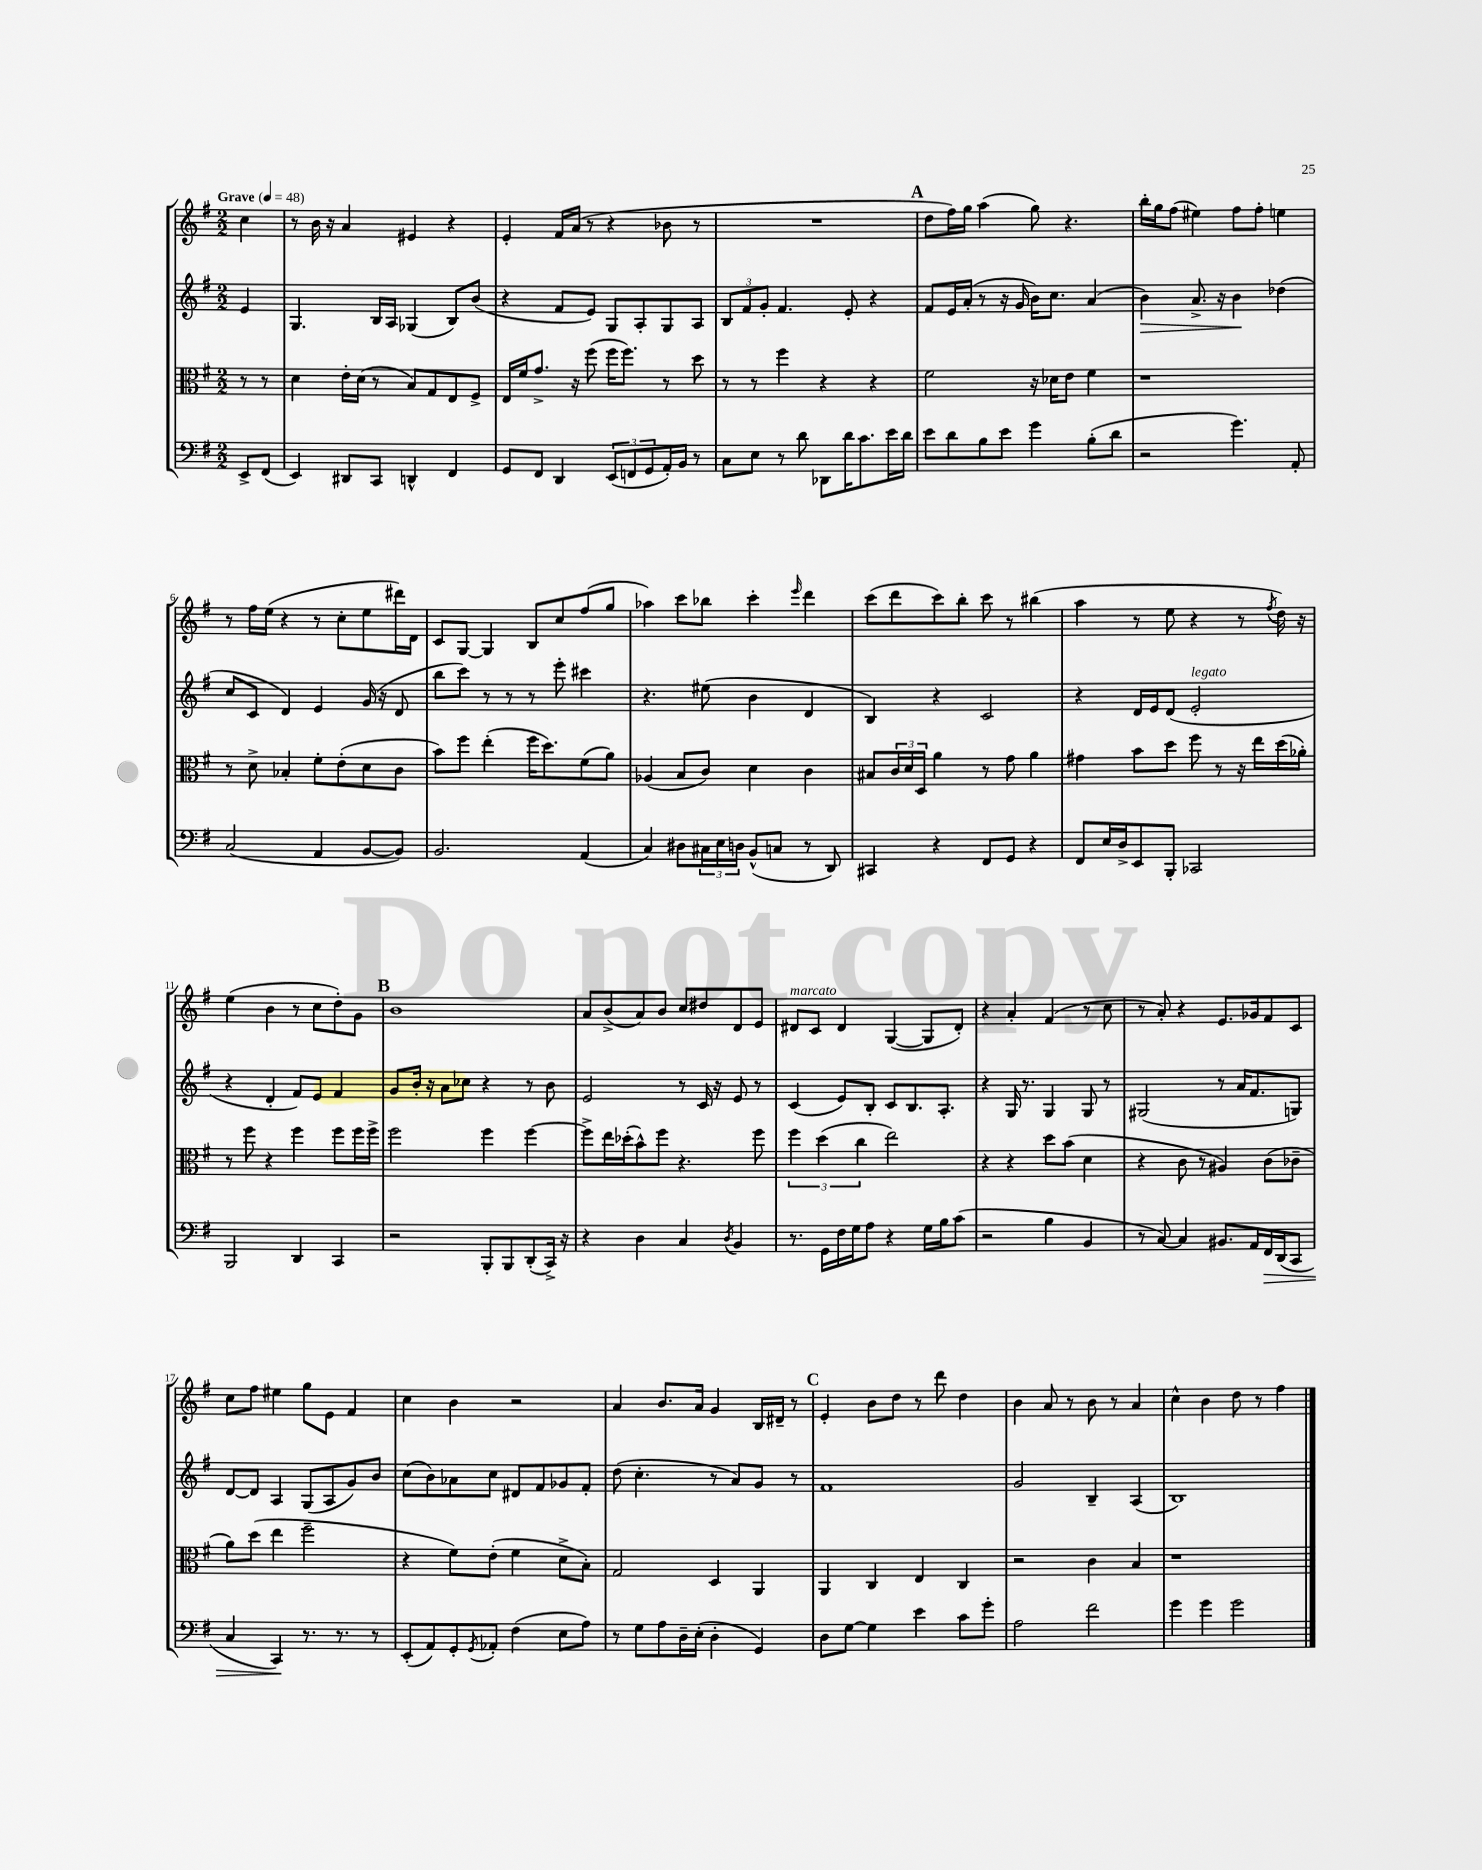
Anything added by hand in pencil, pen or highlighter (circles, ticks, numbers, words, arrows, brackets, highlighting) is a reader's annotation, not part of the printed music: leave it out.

**kern	**kern	**kern	**kern
*staff4	*staff3	*staff2	*staff1
*clefF4	*clefC3	*clefG2	*clefG2
*k[f#]	*k[f#]	*k[f#]	*k[f#]
*M2/2	*M2/2	*M2/2	*M2/2
*MM48	*MM48	*MM48	*MM48
8EE^/L	8r	4e/	4cc\
(8FF#/J	8r	.	.
=	=	=	=
4EE/)	4d\	4.G/	8r
.	.	.	16b\
.	.	.	16r
8DD#/L	16e'\LL	.	4a/
.	(16d\JJ	.	.
8CC/J	8r	16B/LL	.
.	.	16A/JJ	.
4DD^^/	8B/L)	(4G-/	4e#/
.	8G/	.	.
4FF#/	8E/	8B/L)	4r
.	8F#^/J	(8b/J	.
=	=	=	=
8GG/L	16E/LL	4r	4e'/
.	16f#/J	.	.
8FF#/J	8.g^/J	.	.
4DD/	.	8f#/L	16f#/LL
.	16r	.	(16a/JJ
.	(8ff#\	8e/J)	8r
(12EE/L	16ff#\LK	8G/L	4r
.	8.ff#\J)	.	.
12FF/	.	.	.
.	.	8A'/	.
12GG/	.	.	.
16AA'/L)	8r	8G/	8b-\
16BB/JJ	.	.	.
8r	8dd\	8A/J	8r
=	=	=	=
8C\L	8r	12B/L	1r
.	.	12f#/	.
8E\J	8r	.	.
.	.	12g'/J	.
8r	4ff#\	4.f#/	.
8d\	.	.	.
8DD-\L	4r	.	.
16d\K	.	8e'/	.
8.c\	.	.	.
.	4r	4r	.
16e\L	.	.	.
16d\JJ	.	.	.
=	=	=	=
8e\L	2f#\	8f#/L	8dd\L
8d\	.	16e/L	16ff#\L)
.	.	(16a'/JJ	16gg\JJ
8B\	.	8r	(4aa\
8e\J	.	16r	.
.	.	16g/	.
4g\	16r	16b\LK)	8gg\)
.	16d-\LK	8.cc\J	.
.	8e\J	.	4.r
(8B'\L	4f#\	(4a/	.
8d\J	.	.	.
=	=	=	=
2r	1r	4b\)	16bb'\LL
.	.	.	16gg\J
.	.	.	(8ff#\J
.	.	8.a^/	4ee#\)
.	.	16r	.
4.g\)	.	4b\	8ff#\L
.	.	.	8ff#'\J
.	.	(4dd-\	4ee\
8AA'/	.	.	.
=	=	=	=
(2C/	8r	8cc/L	8r
.	8d^\	8c/J	16ff#\LL
.	.	.	(16ee\JJ
.	4B-'/	4d/)	4r
4AA/	8f#'\L	4e/	8r
.	(8e'\	.	8cc'\L
[8BB/L	8d\	(16g/	8ee\
.	.	16r	.
8BB/]J)	8c\J	8d/	16ddd#\L)
.	.	.	16d\JJ
=	=	=	=
2.BB/	8b\L)	8bb\L	8c/L
.	8ff#\J	8ccc\J)	[8G/J
.	(4ee'\	8r	4G/]
.	.	8r	.
.	16ff#\LK	8r	8B/L
.	8.dd\)	.	.
.	.	8eee'\	8cc/
(4AA/	(8f#\	4ccc#\	(8ff#/
.	8a\J)	.	8gg/J
=	=	=	=
4C/)	(4A-/	4.r	4aa-\)
8D#\L	8B/L	.	8ccc\L
24C#\L	8c/J)	(8ee#\	8bb-\J
24E\	.	.	.
24D\JJ	.	.	.
(8BB^^/L	4d\	4b\	4ccc'\
8C/J	.	.	.
.	.	.	16qqeee/
8r	4c\	4d/	4ddd\
8DD/)	.	.	.
=	=	=	=
4CC#/	8B#/L	4B/)	(8ccc\L
.	24c/L	.	8ddd\
.	24d/	.	.
.	24D/JJ	.	.
4r	4a\	4r	8ccc\)
.	.	.	8bb'\J
8FF#/L	8r	2c/	8ccc\
8GG/J	8g\	.	8r
4r	4a\	.	(4bb#\
=	=	=	=
8FF#/L	4g#\	4r	4aa\
16E/L	.	.	.
16D^/J	.	.	.
8EE/	8b\L	16d/LL	8r
.	.	16e/J	.
8BBB'/J	8dd\J	(8d/J	8ee\
2CC-/	8ff#\	2e'/	4r
.	8r	.	.
.	16r	.	8r
.	16ee\LL	.	.
.	.	.	8qff#/
.	(16dd\	.	16dd\)
.	16a-'\JJ)	.	16r
=	=	=	=
2BBB/	8r	4r	(4ee\
.	8ff#\	.	.
.	4r	4d'/	4b\
4DD/	4ff#\	8f#/L)	8r
.	.	8e/J	8cc\L
4CC/	8ff#\L	4f#/	8dd'\)
.	16ff#\L	.	8g\J
.	16ff#^\JJ	.	.
=	=	=	=
2r	2ff#\	8g/L	1b
.	.	16b'/Jk	.
.	.	16r	.
.	.	8a\L	.
.	.	8cc-\J	.
8BBB'/L	4ff#\	4r	.
8BBB/	.	.	.
(8DD'/	[4ff#\	8r	.
16CC^/Jk)	.	8b\	.
16r	.	.	.
=	=	=	=
4r	8ff#^\]L	2e/	8a/L
.	16ee\L	.	(8b^/
.	(16dd-'\J	.	.
4D\	8b^^\)	.	8a/)
.	8ff#\J	.	8b/J
4C/	4.r	8r	8cc/L
.	.	16c/	8dd#/
.	.	16r	.
8qD/	.	.	.
4BB/	.	8e/	8d/
.	8ff#\	8r	8e/J
=	=	=	=
8.r	6ff#\	(4c/	8d#/L
.	.	.	8c/J
.	(6dd\	.	.
16GG\LL	.	.	.
16F#\	.	8e/L)	4d#/
16G\J	.	.	.
.	6cc\	.	.
8A\J	.	8B'/J	.
4r	2ee\)	8c/L	([4G/
.	.	8.B/	.
16G\LL	.	.	8G/]L
16B\J	.	8.A'/J	.
(8c\J	.	.	8d#'/J)
=	=	=	=
2r	4r	4r	4r
.	4r	16G/	4a'/
.	.	8.r	.
4B\	8dd\L	4G/	(4f#/
.	(8b\J	.	.
4BB/	4d\	8G/	8r
.	.	8r	8cc\
=	=	=	=
8r	4r	(2G#/	8r
[8C/)	.	.	8a'/)
4C/]	8c\	.	4r
.	8r	.	.
8.BB#/L	4A#/)	8r	8.e/L
.	.	16a/LK	.
16AA/L	.	8.f#/	16g-/k
16FF#/	(8c\L	.	8f#/
(16DD/J	.	.	.
8CC/J	8c-~\J	8G/J)	8c/J
=	=	=	=
4C/	8a\L)	[8d/L	8cc\L
.	(8dd\J	8d/]J	8ff#\J
4CC/)	4ee\	4A/	4ee#\
8.r	2ff#~\	(8G/L	8gg\L
.	.	8A/	8e\J
8.r	.	.	.
.	.	8g/)	4f#/
8r	.	8b/J	.
=	=	=	=
(8EE'/L	4r	(8cc\L	4cc\
8AA/)	.	8b\)	.
8GG'/	8f#\L)	8a-\	4b\
8qGG/	.	.	.
8AA-'/J	(8e'\J	8cc\J	.
(4F#\	4f#\	8d#/L	2r
.	.	8f#/	.
8E\L	8d^\L	8g-/	.
8A\J)	8B'\J)	8f#'/J	.
=	=	=	=
8r	2G/	(8dd\	4a/
8G\L	.	4.cc'\	.
8A\	.	.	8.b/L
16D~\L	.	.	.
(16E'\JJ	.	.	16a/Jk
4D'\	4D/	8r	4g/
.	.	8a/L)	.
4GG/)	4AA/	8g/J	16B/LL
.	.	.	16d#~/JJ
.	.	8r	8r
=	=	=	=
8D\L	4AA/	1f#	4e'/
[8G\J	.	.	.
4G\]	4C/	.	8b\L
.	.	.	8dd\J
4e\	4E/	.	8r
.	.	.	8ddd\
8c\L	4C/	.	4dd\
8g'\J	.	.	.
=	=	=	=
2A\	2r	2g/	4b\
.	.	.	8a/
.	.	.	8r
2f#\	4c\	4B~/	8b\
.	.	.	8r
.	4B/	(4A/	4a/
=	=	=	=
4g\	1r	1B)	4cc^^\
4g\	.	.	4b\
2g\	.	.	8dd\
.	.	.	8r
.	.	.	4ff#\
==	==	==	==
*-	*-	*-	*-
